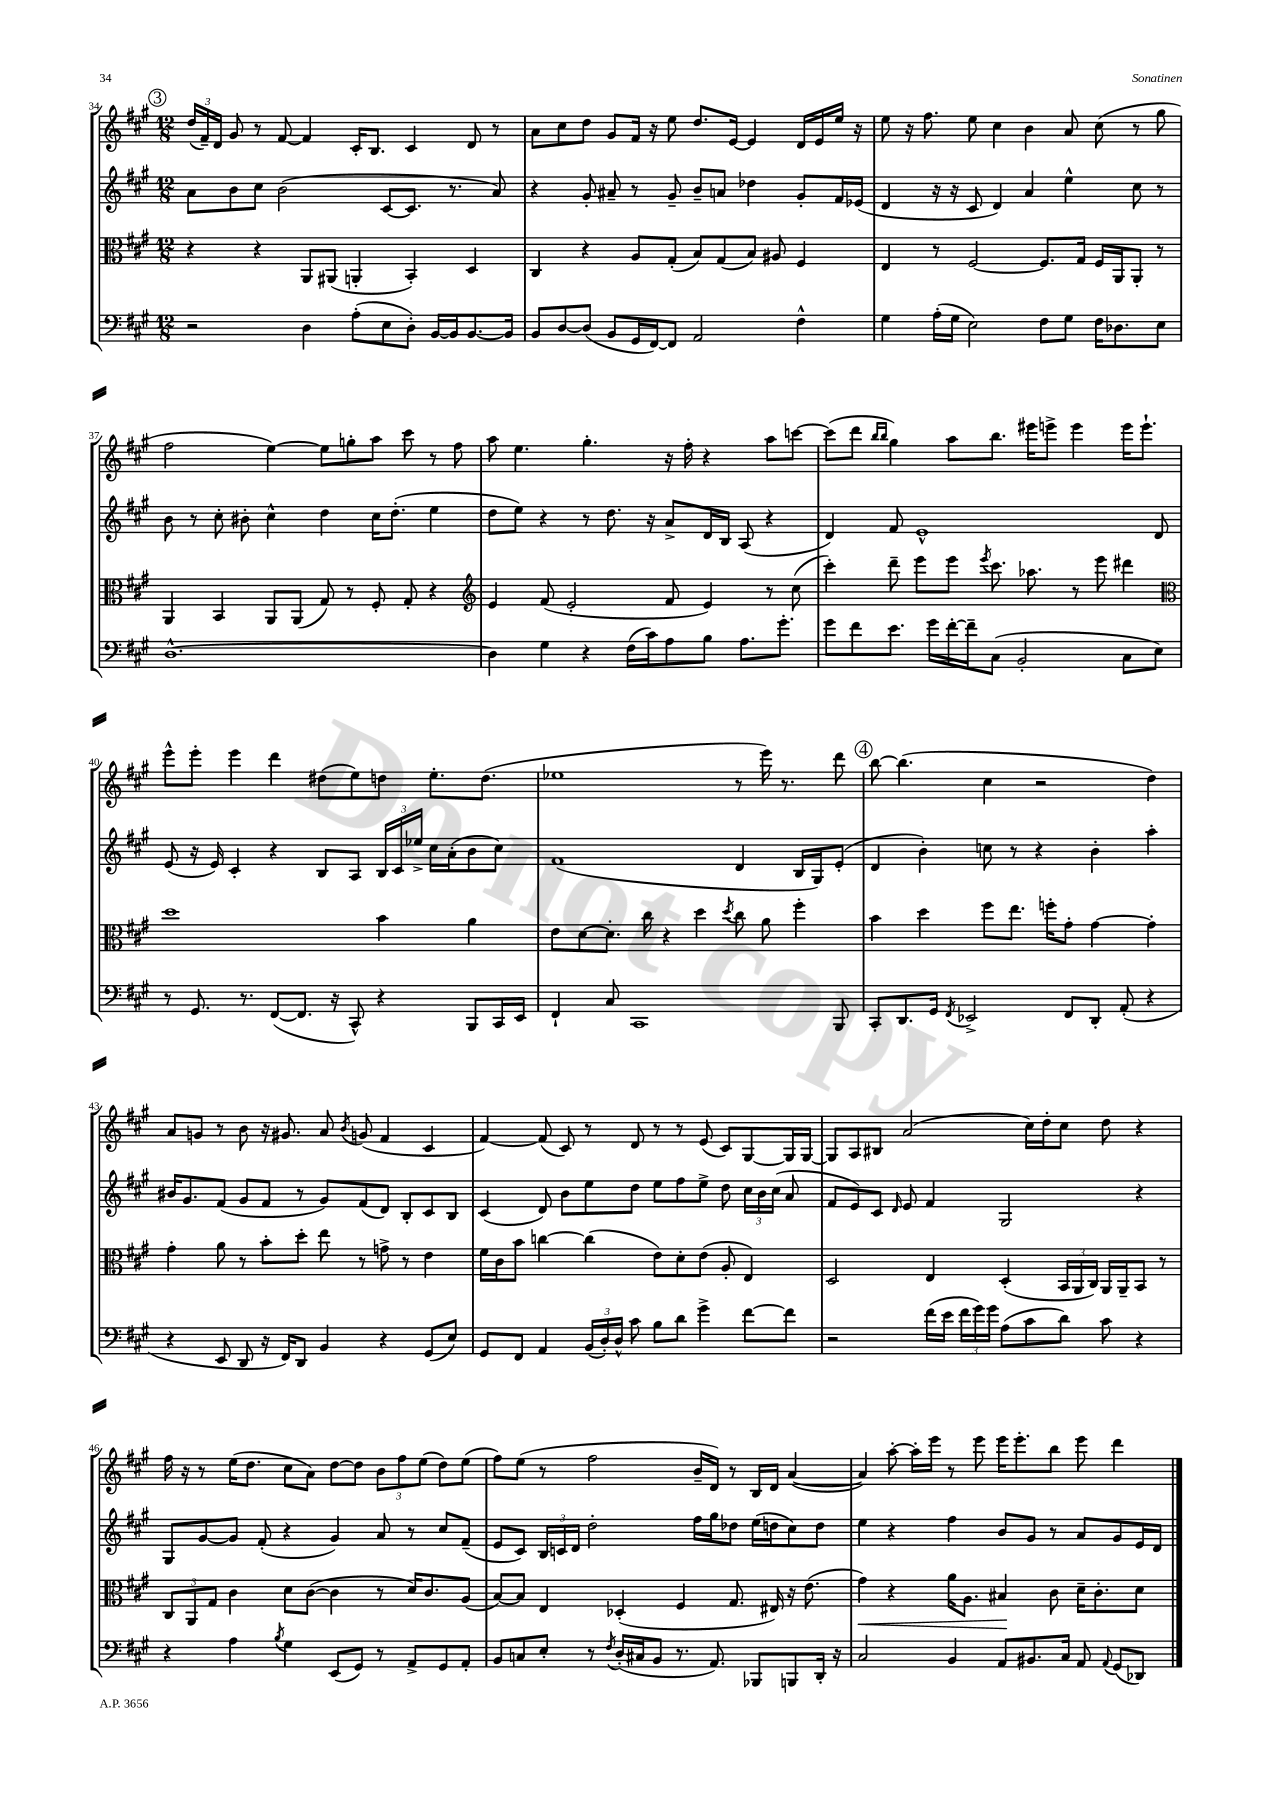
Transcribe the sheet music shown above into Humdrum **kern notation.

**kern	**kern	**kern	**kern
*staff4	*staff3	*staff2	*staff1
*clefF4	*clefC3	*clefG2	*clefG2
*k[f#c#g#]	*k[f#c#g#]	*k[f#c#g#]	*k[f#c#g#]
*M12/8	*M12/8	*M12/8	*M12/8
2r	4r	8a	(24dd
.	.	.	24f#~)
.	.	.	24d
.	.	8b	8g#
.	4r	8cc#	8r
.	.	(2b	[8f#
4D	8AA	.	4f#]
.	(8AA#	.	.
(8A'	4AA'	.	16c#'
.	.	.	8.B
8E	.	[8c#	.
8D')	4BB')	8.c#]	4c#
[16BB	.	.	.
16BB]	.	8.r	.
[8.BB	4D	.	8d
.	.	8a)	8r
16BB]	.	.	.
=	=	=	=
8BB	4C#	4r	8a
[8D	.	.	8cc#
(8D]	4r	8g#'	8dd
8BB	.	8a#~	8g#
16GG#	8A	8r	16f#
[16FF#)	.	.	16r
8FF#]	(8G#'	8g#~	8ee
2AA	8B)	8b~	8.dd
.	(8G#	8a	.
.	.	.	[16e
.	8B)	4dd-	4e]
.	8A#	.	.
4F#^^	4F#	8g#'	16d
.	.	.	16e
.	.	16f#	16ee
.	.	(16e-	16r
=	=	=	=
4G#	4E	4d	8ee
.	.	.	16r
.	.	.	8.ff#
(16A'	8r	16r	.
16G#	.	16r	.
2E)	[2F#	8c#	8ee
.	.	4d)	4cc#
.	.	4a	4b
8F#	8.F#]	.	.
8G#	.	4ee^^	8a
.	16G#	.	.
16F#	16F#	.	(8cc#
8.D-	16AA	.	.
.	8AA'	8cc#	8r
8E	8r	8r	8gg#
=	=	=	=
[1.D^^	4AA	8b	2ff#
.	.	8r	.
.	4BB	8cc#'	.
.	.	8b#'	.
.	8AA	4cc#^^	[4ee)
.	(8AA	.	.
.	8G#)	4dd	8ee]
.	8r	.	8gg'
.	8F#'	16cc#	8aa
.	.	(8.dd'	.
.	8G#'	.	8ccc#
.	4r	4ee	8r
.	.	.	8ff#
=	=	=	=
*	*clefG2	*	*
4D]	4e	8dd	8aa
.	.	8ee)	4.ee
4G#	(8f#	4r	.
.	2e'	.	.
4r	.	8r	4.gg#'
.	.	8.dd	.
(16F#	.	.	.
16c#)	.	16r	.
8A	8f#	8a^	16r
.	.	.	16ff#'
8B	4e)	16d	4r
.	.	16B	.
8.A	.	(8A	.
.	8r	4r	8aa
8.g#'	.	.	.
.	(8cc#	.	[8ccc
=	=	=	=
8g#	4ccc#')	4d)	(8ccc]
8f#	.	.	8ddd
.	.	.	16qqbb
.	.	.	16qqbb
8.e	8ddd~	8f#	4gg#)
.	8eee	1e^^	.
16g#	.	.	.
[16f#'	8eee	.	8aa
16f#~]	.	.	.
.	8qeee	.	.
(8C#	8.ccc#	.	8.bb
2BB'	.	.	.
.	8.aa-	.	16eee#
.	.	.	8eee^
.	8r	.	4eee
.	8eee	.	.
8C#	4ddd#	.	16eee
.	.	.	8.eee`
8E)	.	8d	.
=	=	=	=
*	*clefC3	*	*
8r	1dd	(8e	8eee^^
8.GG#	.	16r	8eee'
.	.	16e)	.
.	.	4c#'	4eee
8.r	.	.	.
([8FF#	.	4r	4ddd
8.FF#]	.	.	.
.	.	8B	(8dd#
16r	.	.	.
8CC#^^)	.	8A	8ee)
4r	4b	24B	8dd
.	.	24c#	.
.	.	24ee-^	.
.	.	16cc#	8.ee'
.	.	(16a'	.
8BBB	4a	8b	.
.	.	.	(8.dd
16CC#	.	8cc#)	.
16EE	.	.	.
=	=	=	=
4FF#`	8e	(1f#	1ee-
.	[8d	.	.
8C#	8.d']	.	.
1CC#	.	.	.
.	16cc#	.	.
.	4r	.	.
.	4dd	.	.
.	8qdd	.	.
.	8cc#	4d	8r
.	8a	.	16eee)
.	.	.	8.r
.	4ff#'	16B	.
.	.	16G#)	.
8BBB	.	(8e'	8ddd
=	=	=	=
8CC#'	4b	4d	[8bb
8.DD	.	.	(4.bb]
.	4dd	4b')	.
16GG#	.	.	.
8qFF#	.	.	.
2EE-^	.	.	.
.	8ff#	8cc	4cc#
.	8.ee	8r	.
.	.	4r	2r
.	16ff'	.	.
8FF#	8g#'	.	.
8DD'	[4g#	4b'	.
(8AA'	.	.	.
4r	4g#']	4aa'	4dd)
=	=	=	=
4r	4g#'	16b#	8a
.	.	8.g#	.
.	.	.	8g
8EE	8a	(8f#	8r
8DD	8r	8g#	8b
16r	8b'	8f#	16r
16FF#)	.	.	8.g#
8DD	8dd'	8r	.
4BB	8ee	8g#)	8a
.	.	.	8qb
.	8r	(8f#	(8g
4r	8g^	8d)	4f#
.	8r	8B'	.
(8GG#	4e	8c#	4c#
8E)	.	8B	.
=	=	=	=
8GG#	16f#	(4c#	[4f#)
.	16c#	.	.
8FF#	8b	.	.
4AA	[4cc	8d)	(8f#]
.	.	8b	8c#)
(24BB	(4cc]	8ee	8r
24D')	.	.	.
24D^^	.	.	.
8c#	.	8dd	8d
8B	8e)	8ee	8r
8d	8d'	8ff#	8r
4g#^	(8e	8ee^	(8e
.	8A'	8dd	8c#)
[8f#	4E)	24cc#	[8G#
.	.	24b	.
.	.	(24cc#	.
8f#]	.	8a	16G#]
.	.	.	[16G#
=	=	=	=
2r	2D	8f#	8G#]
.	.	8e)	8A
.	.	8c#	8B#
.	.	16qqd	.
.	.	8e	(2a
(16f#	4E	4f#	.
16e	.	.	.
24f#	.	.	.
24g#)	.	.	.
24g#	.	.	.
(8A	(4D'	2G#	.
8c#	.	.	16cc#)
.	.	.	16dd'
8d)	24BB	.	8cc#
.	24AA	.	.
.	24C#)	.	.
8c#	16AA	.	8dd
.	16AA~	.	.
4r	8BB	4r	4r
.	8r	.	.
=	=	=	=
4r	12C#	8G#	16ff#
.	.	.	16r
.	12AA	.	.
.	.	[8g#	8r
.	12G#	.	.
4A	4c#	8g#]	(16ee
.	.	.	8.dd
.	.	(8f#'	.
8qB	.	.	.
4G#	8d	4r	8cc#
.	([8c#	.	8a)
(8EE	4c#]	4g#)	[8dd
8GG#)	.	.	8dd]
8r	8r	8a	12b
.	.	.	12ff#
8AA^	16d)	8r	.
.	.	.	(12ee
.	8.c#	.	.
8GG#	.	8cc#	8dd)
8AA'	(8A	(8f#~	(8ee
=	=	=	=
8BB	[8B)	8e	8ff#)
8C	8B]	8c#)	(8ee
8E'	4E	24B	8r
.	.	24c	.
.	.	24d	.
8r	.	2dd'	2ff#
8qF#	.	.	.
(16D'	(4D-'	.	.
16C#	.	.	.
8BB	.	.	.
8.r	4F#	.	.
.	.	16ff#	16b~
8.AA)	.	16gg#	16d)
.	8.G#	8dd-	8r
8BBB-	.	(16ee	16B
.	16E#)	16dd	16d
8BBB	16r	8cc#)	([4a
.	(8.e	.	.
16DD'	.	8dd	.
16r	.	.	.
=	=	=	=
2C#	4g#)	4ee	4a])
.	4r	4r	[8aa'
.	.	.	16aa']
.	.	.	16eee
4BB	16a	4ff#	8r
.	8.A	.	.
.	.	.	8eee
8AA	4B#	8b	16eee
.	.	.	8.eee'
8.BB#	.	8g#	.
.	8c#	8r	8bb
16C#	.	.	.
8AA	16d~	8a	8eee
.	8.c#'	.	.
8qqAA	.	.	.
(8GG#	.	8g#	4ddd
8DD-)	8d	16e	.
.	.	16d	.
==	==	==	==
*-	*-	*-	*-
